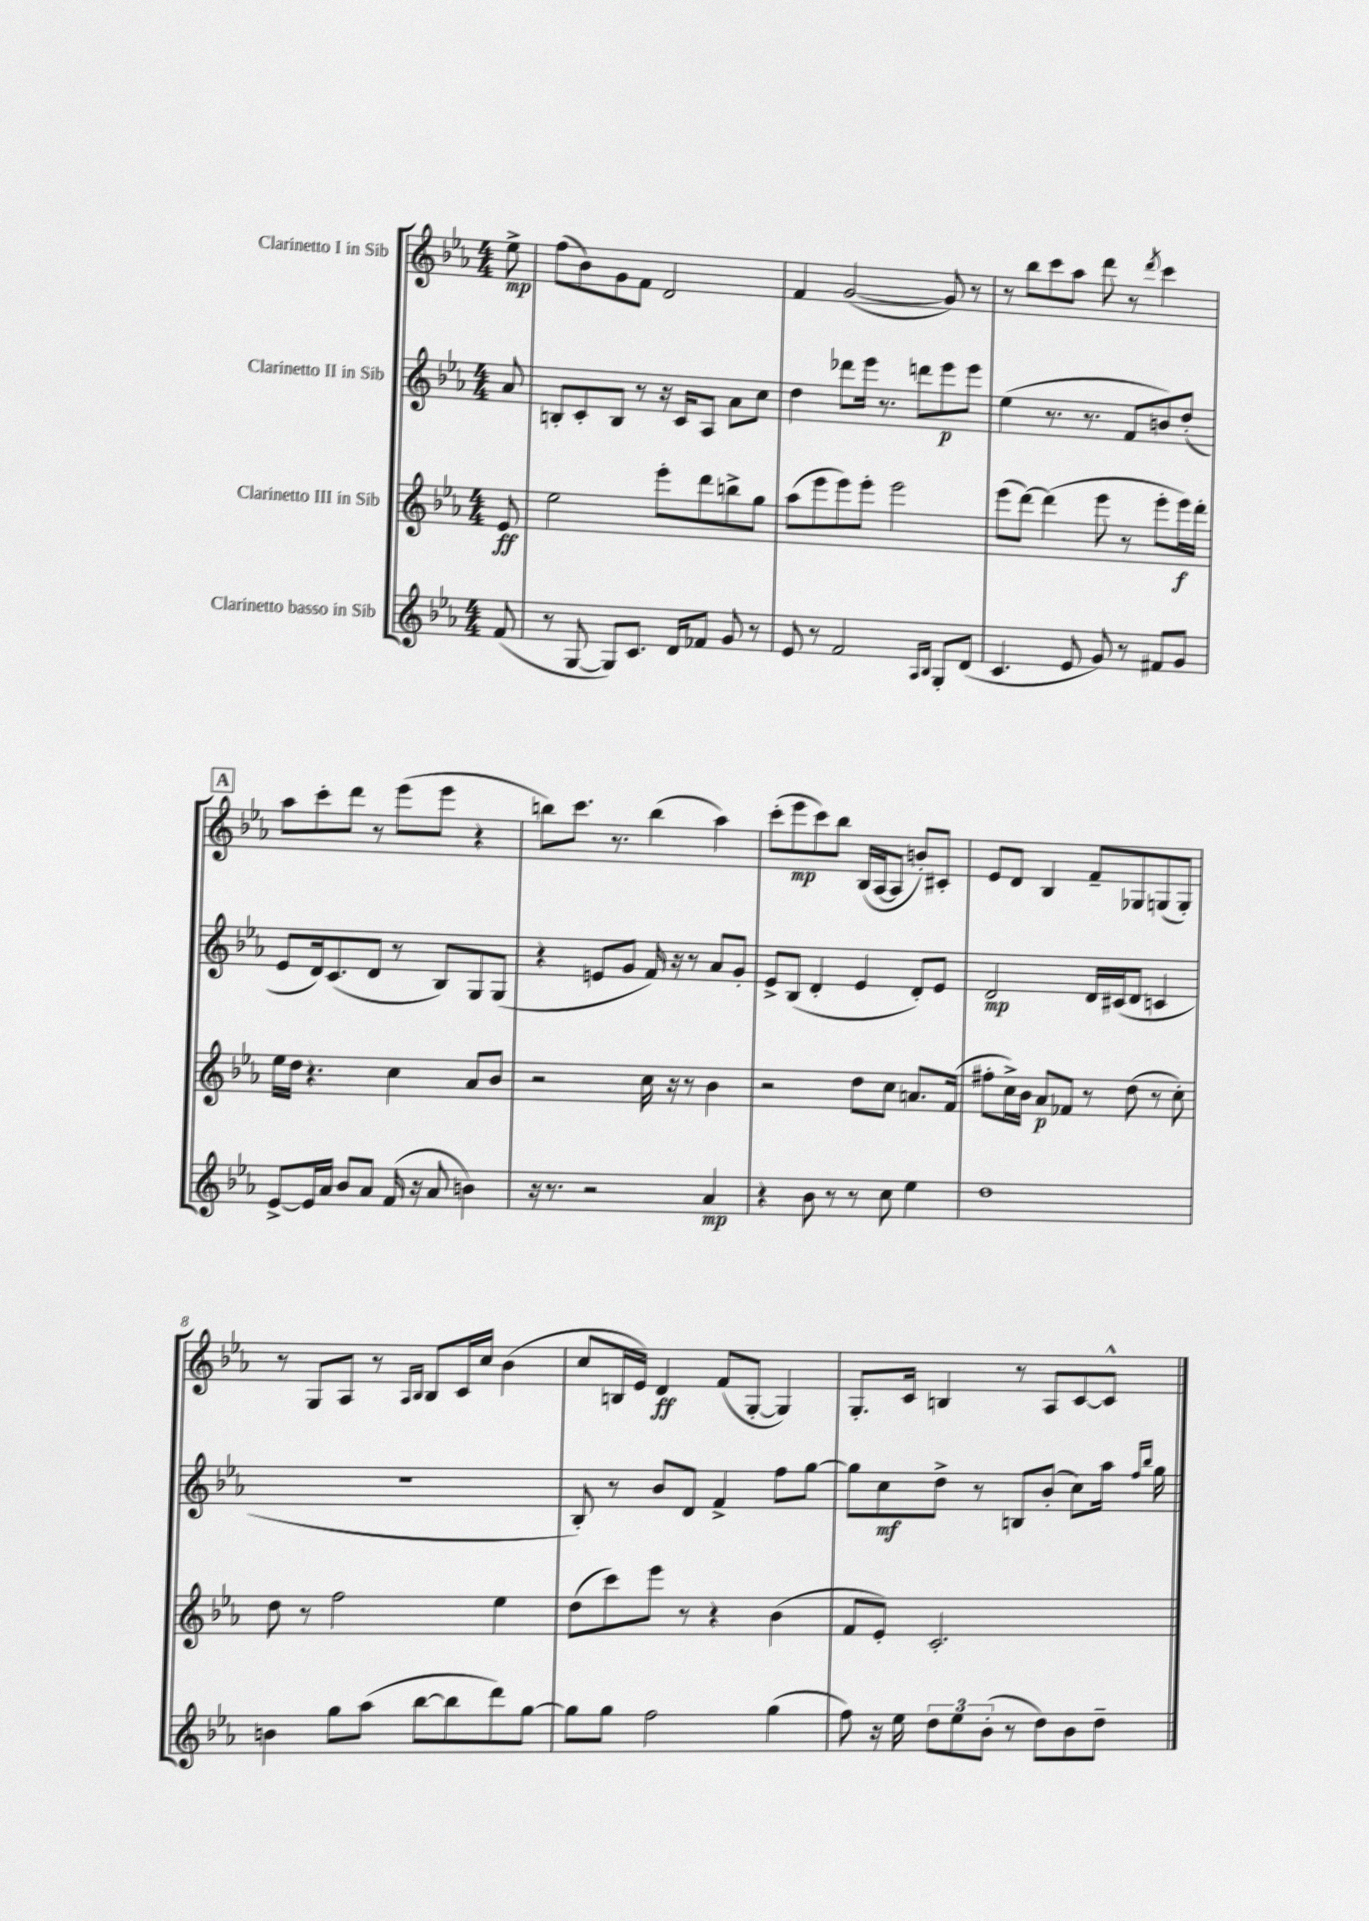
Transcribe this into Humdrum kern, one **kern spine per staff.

**kern	**kern	**kern	**kern
*staff4	*staff3	*staff2	*staff1
*clefG2	*clefG2	*clefG2	*clefG2
*k[b-e-a-]	*k[b-e-a-]	*k[b-e-a-]	*k[b-e-a-]
*M4/4	*M4/4	*M4/4	*M4/4
(8f	8e-	8a-	8ee-^
=	=	=	=
8r	2ee-	8B'	(8ff
[8G	.	8c'	8b-)
8G])	.	8B	8g
8.c	.	8r	8f
.	8eee-'	16r	2d
16d	.	16c	.
8f-	8ddd	8A-	.
8g	8bb^	8a-	.
8r	8gg	8cc	.
=	=	=	=
8e-	(8aa-	4dd	4f
8r	8eee-	.	.
2f	8eee-)	8ddd-	([2g
.	8eee-'	16eee-	.
.	.	8.r	.
.	2eee-	.	.
.	.	8ddd	.
16qqA-	.	.	.
16qqB-	.	.	.
8G'	.	8eee-	8g])
(8d	.	8eee-	8r
=	=	=	=
4.c	(8eee-	(4ee-	8r
.	[8ddd)	.	8bb-
.	(4ddd]	8.r	8ccc
8e-	.	.	8aa-
.	.	8.r	.
8g)	8eee-	.	8ddd
8r	8r	8f	8r
.	.	.	8qddd
8f#	8eee-'	8b)	4ccc
8g	16eee-)	(8dd'	.
.	16ddd'	.	.
=	=	=	=
[8e-^	16ee-	8e-	8aa-
.	16dd	.	.
16e-]	4.r	16d)	8ccc'
16a-	.	(8.c	.
8b-	.	.	8ddd
8a-	.	8d	8r
(16f	4cc	8r	(8eee-
16r	.	.	.
8a-	.	8B-)	8eee-
4b)	8a-	8G	4r
.	8b-	(8G	.
=	=	=	=
16r	2r	4r	8bb)
8.r	.	.	.
.	.	.	8.ccc
2r	.	8e	.
.	.	.	8.r
.	.	8g	.
.	16cc	16f)	(4bb
.	16r	16r	.
.	8r	8r	.
4a-	4b-	8a-	4aa-)
.	.	8g'	.
=	=	=	=
4r	2r	8e-^	(8ccc'
.	.	(8B-	8eee-
8b-	.	4d'	8ccc)
8r	.	.	8bb-
8r	8dd	4e-	(16B-
.	.	.	[16A-
8cc	8cc	.	8A-]
4ee-	8.a	8d')	8b')
.	.	8e-	8c#'
.	(16f	.	.
=	=	=	=
1dd	8ff#'	2d	8e-
.	16cc^)	.	8d
.	16b-	.	.
.	8a-	.	4B-
.	8f-	.	.
.	8r	16d	8f~
.	.	(16c#	.
.	(8dd	8d	8G-
.	8r	4c	(8G
.	8cc')	.	8G')
=	=	=	=
4b	8dd	1r	8r
.	8r	.	8G
8gg	2ff	.	8A-
(8aa-	.	.	8r
.	.	.	16qqA-
.	.	.	16qqB-
[8bb-	.	.	8B-
8bb-]	.	.	16c
.	.	.	16cc
8ddd)	4ee-	.	(4b-
[8gg	.	.	.
=	=	=	=
8gg]	(8dd	8B-')	8cc
8gg	8ccc)	8r	16B
.	.	.	16e-)
2ff	8eee-	8b-	4d
.	8r	8d	.
.	4r	4f^	(8f
.	.	.	[8G'
(4gg	(4b-	8ff	4G])
.	.	[8gg	.
=	=	=	=
8ff)	8f	8gg]	8.G'
16r	8e-')	8cc	.
16ee-	.	.	16c
12dd	2.c'	8dd^	4B
12ee-	.	.	.
.	.	8r	.
(12b-'	.	.	.
8r	.	8B	8r
8dd)	.	(8b-'	8A-
8b-	.	8cc)	[8c
8dd~	.	16aa-	8c^^]
.	.	16qqff	.
.	.	16qqbb-	.
.	.	16gg	.
==	==	==	==
*-	*-	*-	*-
